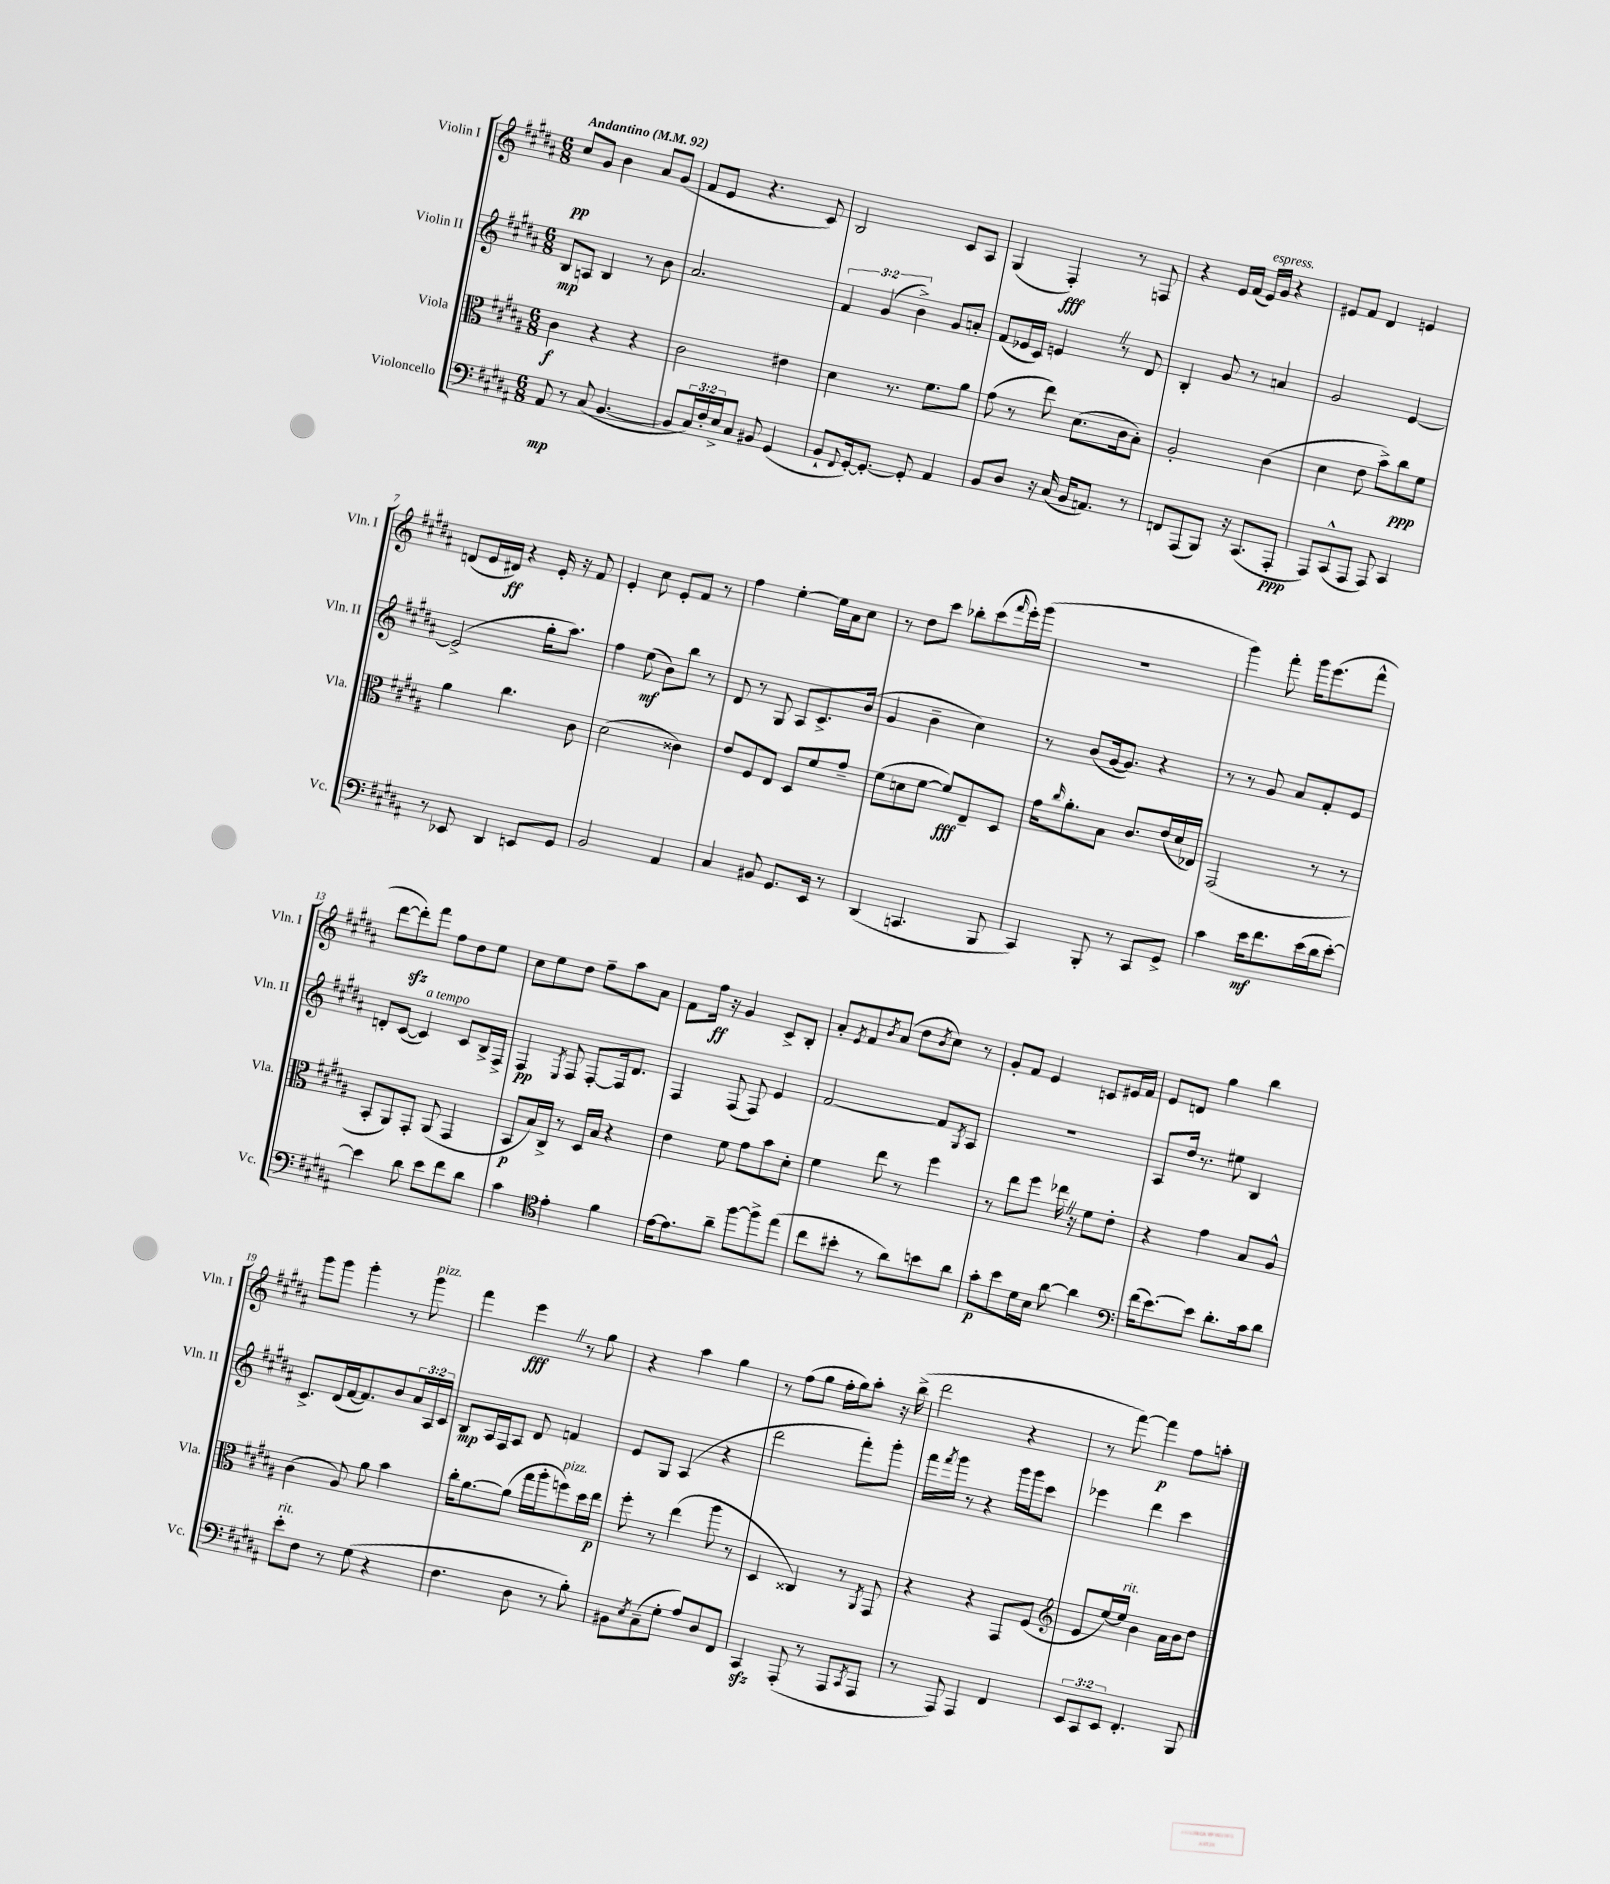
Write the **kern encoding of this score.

**kern	**kern	**kern	**kern
*staff4	*staff3	*staff2	*staff1
*clefF4	*clefC3	*clefG2	*clefG2
*k[f#c#g#d#a#]	*k[f#c#g#d#a#]	*k[f#c#g#d#a#]	*k[f#c#g#d#a#]
*M6/8	*M6/8	*M6/8	*M6/8
*MM92	*MM92	*MM92	*MM92
8AA#/	4c#\	8B/L	8cc#/L
8r	.	8A/J	8g#/J
(8C#/	4r	4B/	4b\
[4.BB/	.	.	.
.	4r	8r	8a#/L
.	.	8b\	(8g#/J
=	=	=	=
8BB/]L	2c#\	2.a#/	8f#/L
24C#/L)	.	.	8e/J
24F#'/	.	.	.
24E^/J	.	.	.
8C#/J	.	.	4.r
8BB#/	.	.	.
(4GG#/	4e#\	.	.
.	.	.	8c#/)
=	=	=	=
8BB`/L	4d#\	6f#/	2B/
8qqFF#/	.	.	.
[16GG#'/k)	.	.	.
.	.	(6g#/	.
8.GG#'/_J	.	.	.
.	8.r	.	.
.	.	6b^\)	.
8GG#'/]	.	.	.
.	8.f#\L	.	.
4AA#/	.	8g#/L	8c#/L
.	8a#\J	8a'/J	8A#/J
=	=	=	=
8BB/L	(8g#\	(8f#/L	(4G#/
8D#/J	8r	16e-/L	.
.	.	16c#/JJ)	.
16r	8ee\)	4e/	4F#'/)
(16C#/	.	.	.
16BB/LK	(8.d#\L	.	.
8.AA/J)	.	.	.
.	.	8r	8r
.	16c#\k	.	.
8r	8B'\J)	8d#/	8F/
=	=	=	=
8FF/L	2A#'/	4B'/	4r
(8AAA#/	.	.	.
8BBB/J)	.	8g#/	16e/LL
.	.	.	(16f#/JJ
16r	.	8r	16e/LL)
(8.CC#/L	.	.	16g#/JJ
.	(4c#\	4a/	4r
8AAA#'/J	.	.	.
=	=	=	=
8AAA#/L)	4d#\	2g#/	8e#/L
(8CC#^^/	.	.	8f#/J
8AAA#/J	8e\	.	4d#/
8AAA#/)	8b^\L)	.	.
4CC#/	8cc#\	[4e/	4e/
.	8f#\J	.	.
=	=	=	=
8r	4a#\	(2e^/]	(8d/L
8EE-/	.	.	16e/L
.	.	.	16d#/JJ)
4DD#/	4.cc#\	.	4r
8EE/L	.	16gg#'\LK	16e'/
.	.	8.aa#\J)	16r
8GG#/J	8c#\	.	8f#/
=	=	=	=
2BB/	(2d#\	4ff#\	4e'/
.	.	(8ee\	8cc#\
.	.	8b\L)	8e'/L
4AA#/	4c##\)	8bb\J	8f#/J
.	.	8r	8r
=	=	=	=
4C#/	8e/L	8d#/	4ff#\
.	8F#/	8r	.
8BB#/	8E/J	8G#/	[4ee'\
8.GG#/L	8D#/L	8A#/L	.
.	8f#/	8.c#^/	16ee\]LL
16EE/Jk	.	.	16a#\J
8r	8g#~/J	.	8cc#\J
.	.	(16b/Jk	.
=	=	=	=
(4DD#/	(8f#\L	4g#/	8r
.	8d\	.	8dd#\L
4.CC/	[8f#\J	4b~\	8ccc#\J
.	8f#/]L)	.	8bb-'\L
.	8E~/	4cc#\)	(8ccc#\
.	.	.	16qqfff#/
8BBB/	8D#/J	.	16eee'\L)
.	.	.	(16ggg#\JJ
=	=	=	=
4CC#/)	16g#\LK	8r	2.r
.	16qqcc#/	.	.
.	8.a#'\	.	.
.	.	(8b/L	.
8BBB'/	8B\J	[16g#/k	.
.	.	8.g#/]J)	.
8r	8.c#/L	.	.
8CC#/L	.	4r	.
.	(16e/L	.	.
8GG#^/J	16d#/	.	.
.	16E-/JJ)	.	.
=	=	=	=
4c#\	(2GG#/	8r	4ggg#\)
.	.	8r	.
16e\LK	.	8g#/	8fff#'\
8.f#\	.	.	.
.	.	8a#/L	16ggg#\LK
.	.	.	(8.eee\
(16e\L	8r	8f#'/	.
16d#\J	.	.	.
[8e'\J)	8r	8e/J	8fff#^^\J
=	=	=	=
4e\]	8BB'/L	8d'/L	[8ddd#\L
.	8AA#/)	([8c#/J	8ddd#'\])
8d#\	8GG#'/J	4c#/])	8fff#\J
8e\L	(8AA#/	.	8ff#\L
8f#\	4GG#/	8c#/L	8dd#\
8d#\J	.	16B^/L	8ee\J
.	.	16F#^/JJ	.
=	=	=	=
4c#\	8BB/L	4F#/	8cc#\L
.	16B/L)	.	8ee\
.	16C#^/JJ	.	.
*clefC4	*	*	*
.	.	8qE/	.
4e'\	8r	8F#/	8dd#\J
.	16D#/LL	[8F#'/L	8ff#~\L
.	16B/JJ	.	.
4f#\	4r	16F#/]k	8aa#\
.	.	8.d#/J	.
.	.	.	8a#\J
=	=	=	=
[16e\LK	4e\	4F#/	8f#\L
8.e\]	.	.	.
.	.	.	16ff#\Jk
.	.	.	16r
8a#~\J	8f#\	(8F#/	4g#/
[8ff#\L	8g#\L	8F#/)	.
8ff#^\]	8b\	4e/	8c#^/L
(8ee\J	8d#'\J	.	8B'/J
=	=	=	=
8cc#\L	4f#\	[2f#/	8a#'/L
.	.	.	8qe/
8b#'\J	.	.	8f#/
.	.	.	8qb/
8r	8ee\	.	(8a#/J
8a#\L)	8r	.	8dd#\L
.	.	.	8qb/
8b\	4ff#\	8f#/]L	8cc#\J)
.	.	8qG#/	.
8a#\J	.	8A#/J	8r
=	=	=	=
8g#'\L	8r	2.r	8g#'/L
8b\	8ee\L	.	8f#/J
16d#\L	8ff#\J	.	4e/
16B\JJ	.	.	.
[8a#\	16ee-\	.	.
.	16r	.	.
4a#\]	8f#\L	.	8c/L
.	8e'\J	.	16e#/L
.	.	.	16f#/JJ
=	=	=	=
*clefF4	*	*	*
(16f#\LK	4r	8A#/L	8e/L
[8.e\)	.	.	.
.	.	16dd#/Jk	8d/J
.	.	8.r	.
8e\]J	4g#\	.	4gg#\
8.d#'\L	.	8ee#\	.
.	8B/L	4B/	4bb\
16c#\k	.	.	.
8d#\J	8A#^^/J	.	.
=	=	=	=
8e'\L	(4c#\	8.c#^/L	8ggg#\L
8F#\J	.	.	8ggg#\J
.	.	(16d#/L	.
8r	8A#/)	[16f#/J	4ggg#'\
.	.	8.f#/])	.
(8G#\	8a#\	.	.
4r	4b\	8b/	8r
.	.	24a#/L	8ggg#\
.	.	24A#/	.
.	.	24c#/JJ	.
=	=	=	=
4.F#\	16cc#'\LK	8B/L	4fff#\
.	[8.a#\	.	.
.	.	16A#/L	.
.	.	16F#/J	.
.	(8a#\]J	8A#/J	4eee\
8D#\	16gg#\LL	8d#/	.
.	16aa#'\J	.	.
8r	8ff\)	4f/	8r
8B'\)	16dd#\L	.	8gg#\
.	16ee\JJ	.	.
=	=	=	=
8BB#\L	8ff#'\	8e/L	4r
8qE/	.	.	.
(8C#~\	8r	8G#/J	.
8G#'\J	(4ee\	(4A#/	4aa#\
8A#/L)	.	.	.
8D#/	8aa#\	4r	4gg#\
8FF#/J	8r	.	.
=	=	=	=
4CC#/	4D#/	2ddd#\	8r
.	.	.	(8ff#\L
(8AAA#'/	4C##/)	.	8gg#\J
8r	.	.	16ff#'\LL
.	.	.	16gg#\J)
8AAA#/L	8r	8fff#'\L)	8aa#'\J
8qCC#/	8qAA#/	.	.
8AAA#/J	8GG#/	8ggg#'\J	16r
.	.	.	(16bb^\
=	=	=	=
8r	4r	16fff#\LL	2ddd#\
.	.	8qfff#/	.
.	.	16ggg#\JJ	.
8AAA#/)	.	8r	.
4AAA#/	4r	4r	.
4FF#/	8GG#/L	16ggg#\LL	4r
.	.	16ggg#\J	.
.	(8F#/J	8ccc#\J	.
=	=	=	=
*	*clefG2	*	*
12EE/L	8e/L	4eee-\	8r
12CC#/	.	.	.
.	[16ee/L)	.	[8fff#\)
12EE/J	.	.	.
.	16ee/]JJ	.	.
4.FF#'/	4b\	4ddd#\	4fff#\]
.	16a#\LL	4ccc#\	8ff#\L
.	16b\J	.	.
8BBB/	8dd#\J	.	8aa'\J
==	==	==	==
*-	*-	*-	*-
